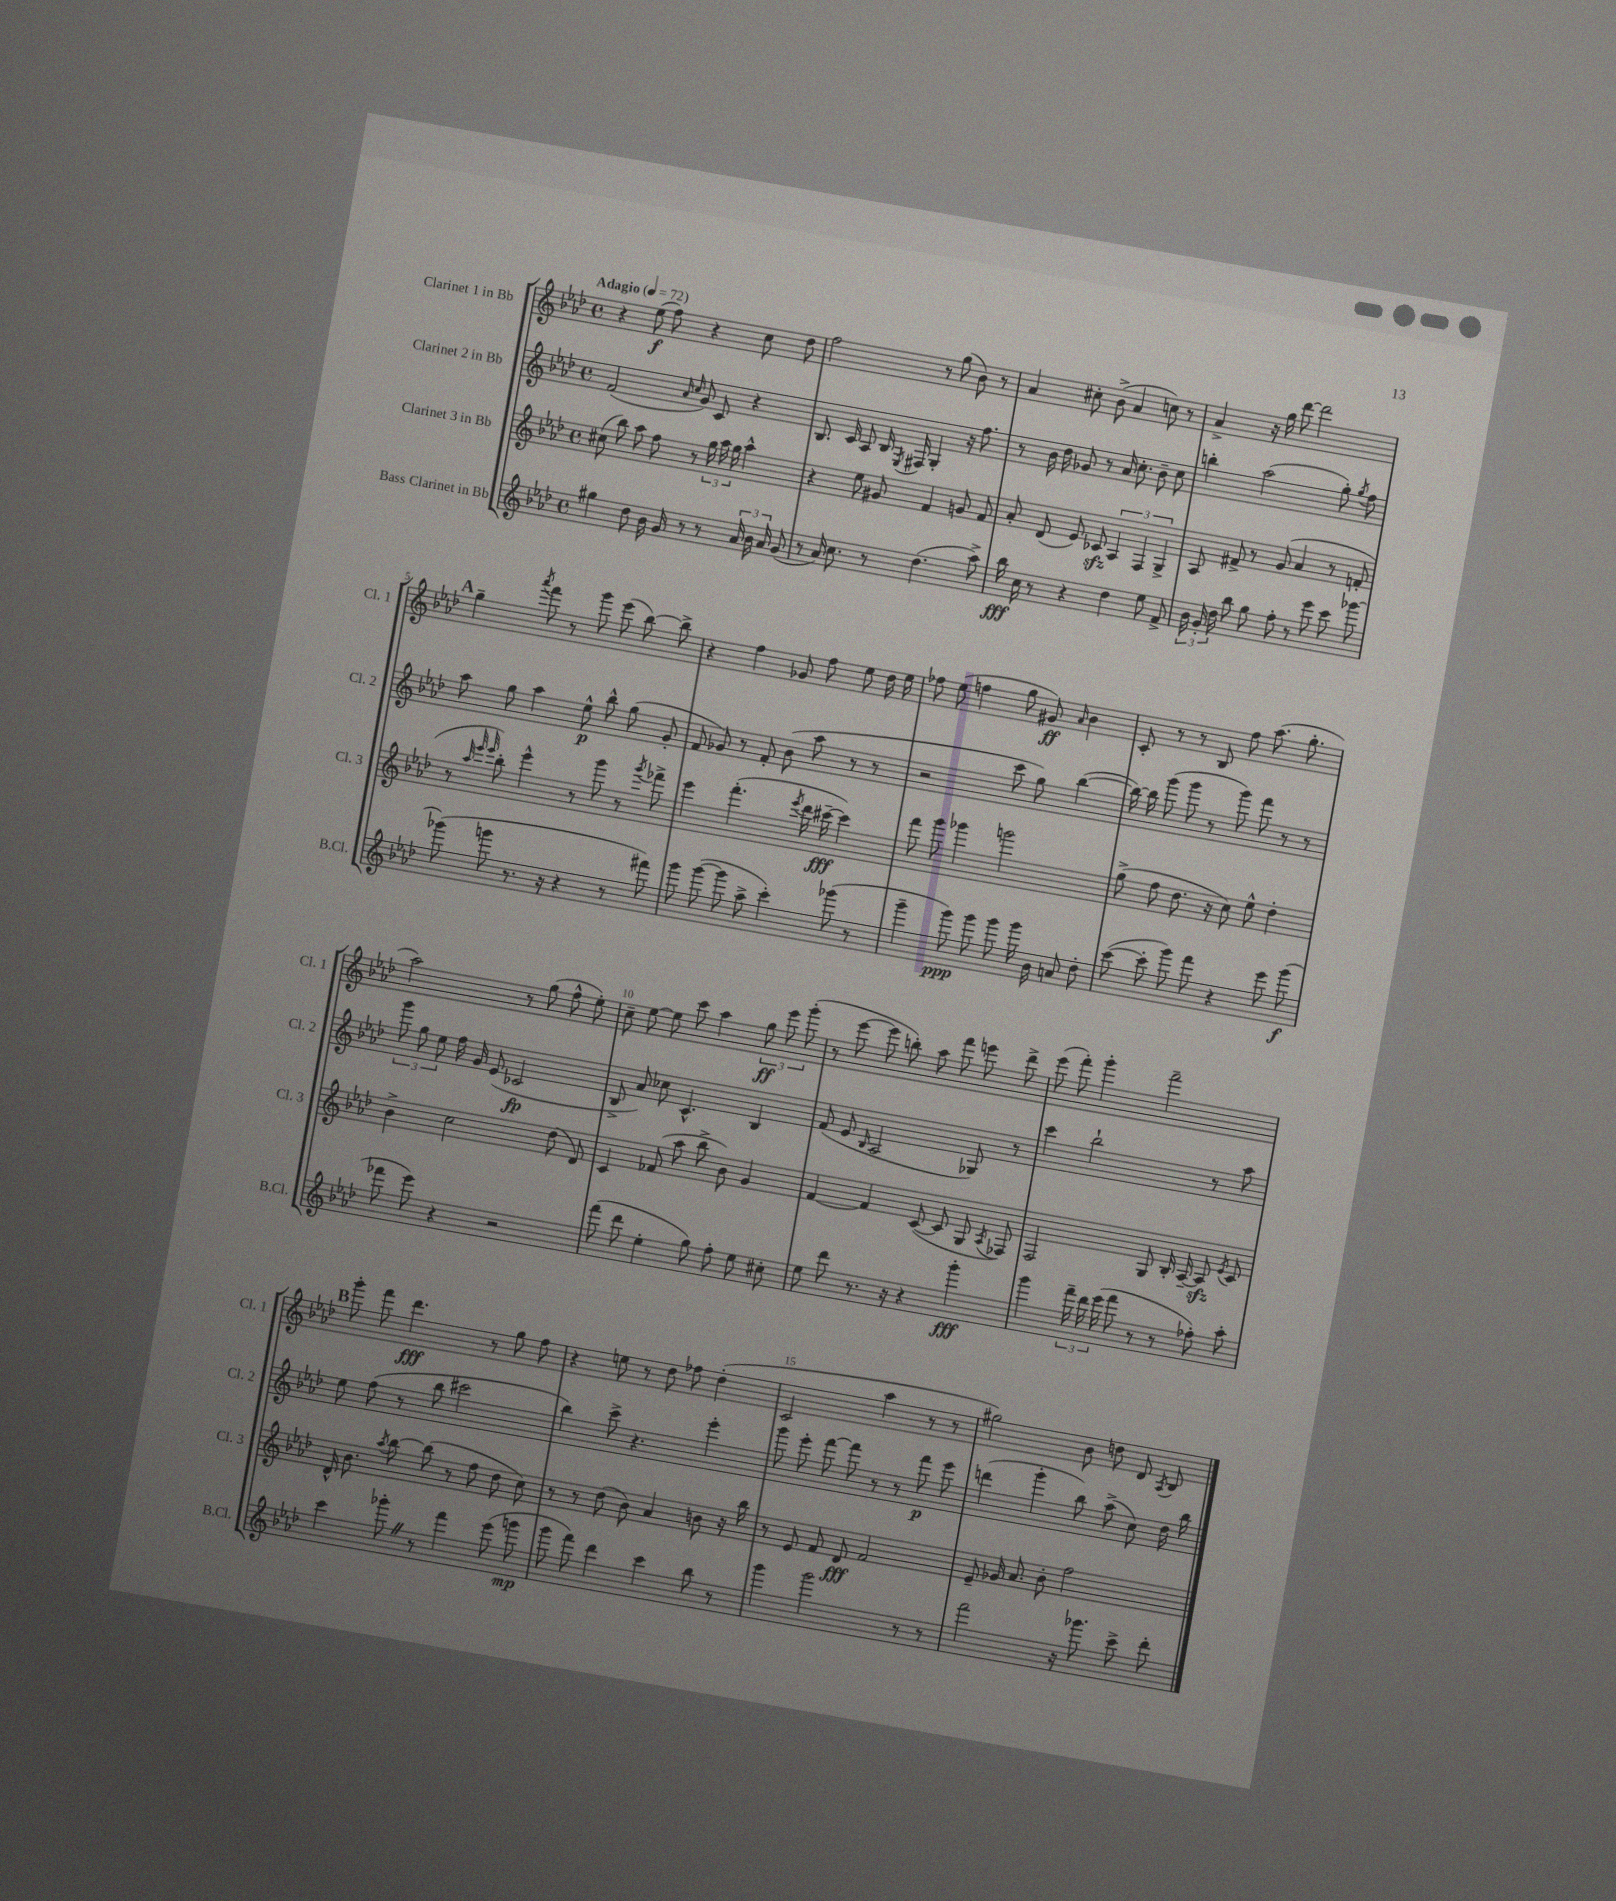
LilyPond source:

<<
\new StaffGroup <<
\new Staff = "s0" \with { instrumentName = "Clarinet 1 in Bb" shortInstrumentName = "Cl. 1" } {
    \clef treble \key aes \major \defaultTimeSignature \time 4/4 \tempo "Adagio" 4 = 72
    \autoBeamOff r4 ees''8\f( f''8) r4 c''8 des''8 |
    f''2 r8 g''8( bes'8) r8 |
    aes'4 cis''8-. bes'8->( aes'4 c''8) r8 |
    aes'4-> r16 g''16 des'''8~ des'''2 |
    \mark \markup { \bold "A" } g''4-- \acciaccatura { aes'''8 } f'''8 r8 g'''8 ees'''8( bes''8~) bes''8-> |
    r4 f''4 ges'8 f''8 ees''8 des''16 ees''16 |
    fes''8 ees''8( f''4 g''8 gis'8\ff) \grace { aes'16 } bes'4 |
    c'8-. r8 r8 bes8 f''8 aes''8.( g''8.-. |
    aes''2) r8 g''8( f''8-^ ees''8-.) |
    c''8-- ees''8~ ees''8 c'''8 aes''4 \tuplet 3/2 { g''8\ff ees'''8 g'''8-.( } |
    r8 ees'''8~ ees'''8 b''8-.) aes''8 f'''8 e'''8 des'''8-> |
    ees'''8( f'''8-.) g'''4-. f'''2-- |
    \mark \markup { \bold "B" } g'''8-. f'''8 des'''4.\fff r8 g''8 f''8 |
    r4 e''8 r8 des''8 fes''8 des''4-.( |
    c'2 aes''4 r8 r8 |
    gis''2) bes'8 d''8 des'8 \acciaccatura { aes8 } bes8 \bar "|." |
}
\new Staff = "s1" \with { instrumentName = "Clarinet 2 in Bb" shortInstrumentName = "Cl. 2" } {
    \clef treble \key aes \major \defaultTimeSignature \time 4/4
    \autoBeamOff f'2( \grace { aes'16 c''16 } g'8) c'8 r4 |
    bes8. c'16 aes8 bes16 \acciaccatura { ees8 } fis16 g4-. r16 f''8. |
    r8 bes'16 des''16 ges'8 r8 aes'16 c''8.-. bes'8-- c''8 |
    b''4-. aes''2( g''8-.) \acciaccatura { g''8 } f''8 |
    \mark \markup { \bold "A" } aes''8 g''8 aes''4 ees''8-^\p bes''8-^ g''8( g'8-. |
    f'8 ges'8) r8 f'8-. bes'8( aes''8 r8 r8 |
    r2 c'''8 g''8) bes''4~( |
    bes''16~) bes''16 g'''8( g'''8 r8 g'''8) f'''8 r8 r8 |
    \tuplet 3/2 { g'''8 g''8 ees''8 } f''16 g'16 ees'8( ces'2\fp |
    bes8-> aes'8) ces''8 c'4.-^ bes4 |
    f'8( ees'8 \grace { bes16 } aes2 ges8) r8 |
    c'''4 bes''2-! r8 aes''8 |
    \mark \markup { \bold "B" } ees''8 f''8( r8 bes''8 cis'''2 |
    bes''4) c'''8-> r4. ees'''4-. |
    g'''8 ees'''8-. f'''8~ f'''8 r8 r8 f'''8\p ees'''8 |
    d'''4( g'''4-. bes''8) aes''8->( c''8) des''16 bes''16 \bar "|." |
}
\new Staff = "s2" \with { instrumentName = "Clarinet 3 in Bb" shortInstrumentName = "Cl. 3" } {
    \clef treble \key aes \major \defaultTimeSignature \time 4/4
    \autoBeamOff cis''8( bes''8) aes''8 f''8 r8 \tuplet 3/2 { g''16 aes''16 g''16 } aes''4-^ |
    r4 ees''8 gis'8 f'4 g'8 f'8 |
    aes'8-. des'8( ees'8) ces'8\sfz \tuplet 3/2 { aes4 f4 g4-> } |
    aes8 fis'8-> r8 g'8( aes'4 r8 f'8-. |
    \mark \markup { \bold "A" } r8 \grace { aes''32 ees'''32 ees'''32 } bes''8-.) ees'''4-^ r8 g'''8 r8 \acciaccatura { g'''8 } fes'''8-> |
    ees'''4 f'''4.-.( \acciaccatura { ees'''8 } des'''16 cis'''16~--\fff cis'''4) |
    f'''8 g'''8 ges'''4 g'''2 |
    g''8->( f''8 des''8. r16 c''8) ees''8-^ des''4-. |
    bes'4-> c''2 des''8( des'8) |
    c'4 fes'8( aes''8 bes''8-> bes'8) g'4 |
    f'4~ f'4 c'8~( c'8 g8 \acciaccatura { aes8 } fes8) |
    f2 g8 bes16-. aes16~-- aes8\sfz \acciaccatura { ees'8 } c'8 |
    \mark \markup { \bold "B" } des'16-^ bes'8. \acciaccatura { aes''8 } bes''8~ bes''8( r8 f''8 des''8 c''8) |
    r8 r8 des''8( bes'8) aes'4 b'8 r16 bes''16 |
    r8 ees'8 f'8 des'8\fff f'2 |
    ees'8-- ges'16 aes'8. bes'8-. f''2 \bar "|." |
}
\new Staff = "s3" \with { instrumentName = "Bass Clarinet in Bb" shortInstrumentName = "B.Cl." } {
    \clef treble \key aes \major \defaultTimeSignature \time 4/4
    \autoBeamOff gis''4 des''8 bes'16 g'16 r8 r8 \tuplet 3/2 { aes'16 bes'16 aes'16 } g'8( |
    r8 aes'16) c''8. r8 des''4.( aes''8->) |
    bes''16\fff c''16 r8 r4 des''4 ees''8 f'8-> |
    \tuplet 3/2 { bes'16 g'16-. des''16 } bes''8 g''8 f''8-. r8 ees'''8 c'''8 ges'''8~ |
    \mark \markup { \bold "A" } ges'''8( g'''8 r8. r16 r4 r8 fis'''8) |
    g'''8 g'''8~( g'''8 aes''8-> c'''4-.) ges'''8( r8 |
    g'''4-- g'''8\ppp) g'''8 g'''8 g'''16 bes'16 a'8 des''8-. |
    c'''8~( c'''8-. g'''8) f'''8 r4 ees'''8 g'''8\f( |
    fes'''8 ees'''8) r4 r2 |
    f'''8( des'''8 ees''4-. g''8) f''8-. ees''8 cis''8-. |
    ees''8 des'''8 r8. r16 r4 g'''4-.\fff |
    g'''4 \tuplet 3/2 { f'''16-- des'''16 ees'''16( } f'''8 r8 r8 fes''8-.) aes''8-. |
    \mark \markup { \bold "B" } c'''4 ges'''8-. \once \override BreathingSign.text = \markup { \musicglyph "scripts.caesura.straight" } \breathe r8 f'''4 ees'''8( g'''8\mp |
    g'''8 f'''8) des'''4 c'''4 bes''8 r8 |
    g'''4 g'''2 r8 r8 |
    f'''2 r16 ges'''8. c'''8-> des'''8-. \bar "|." |
}
>>
>>
\layout { \context { \Score \override BarNumber.break-visibility = ##(#f #t #t) barNumberVisibility = #(every-nth-bar-number-visible 5) } }
